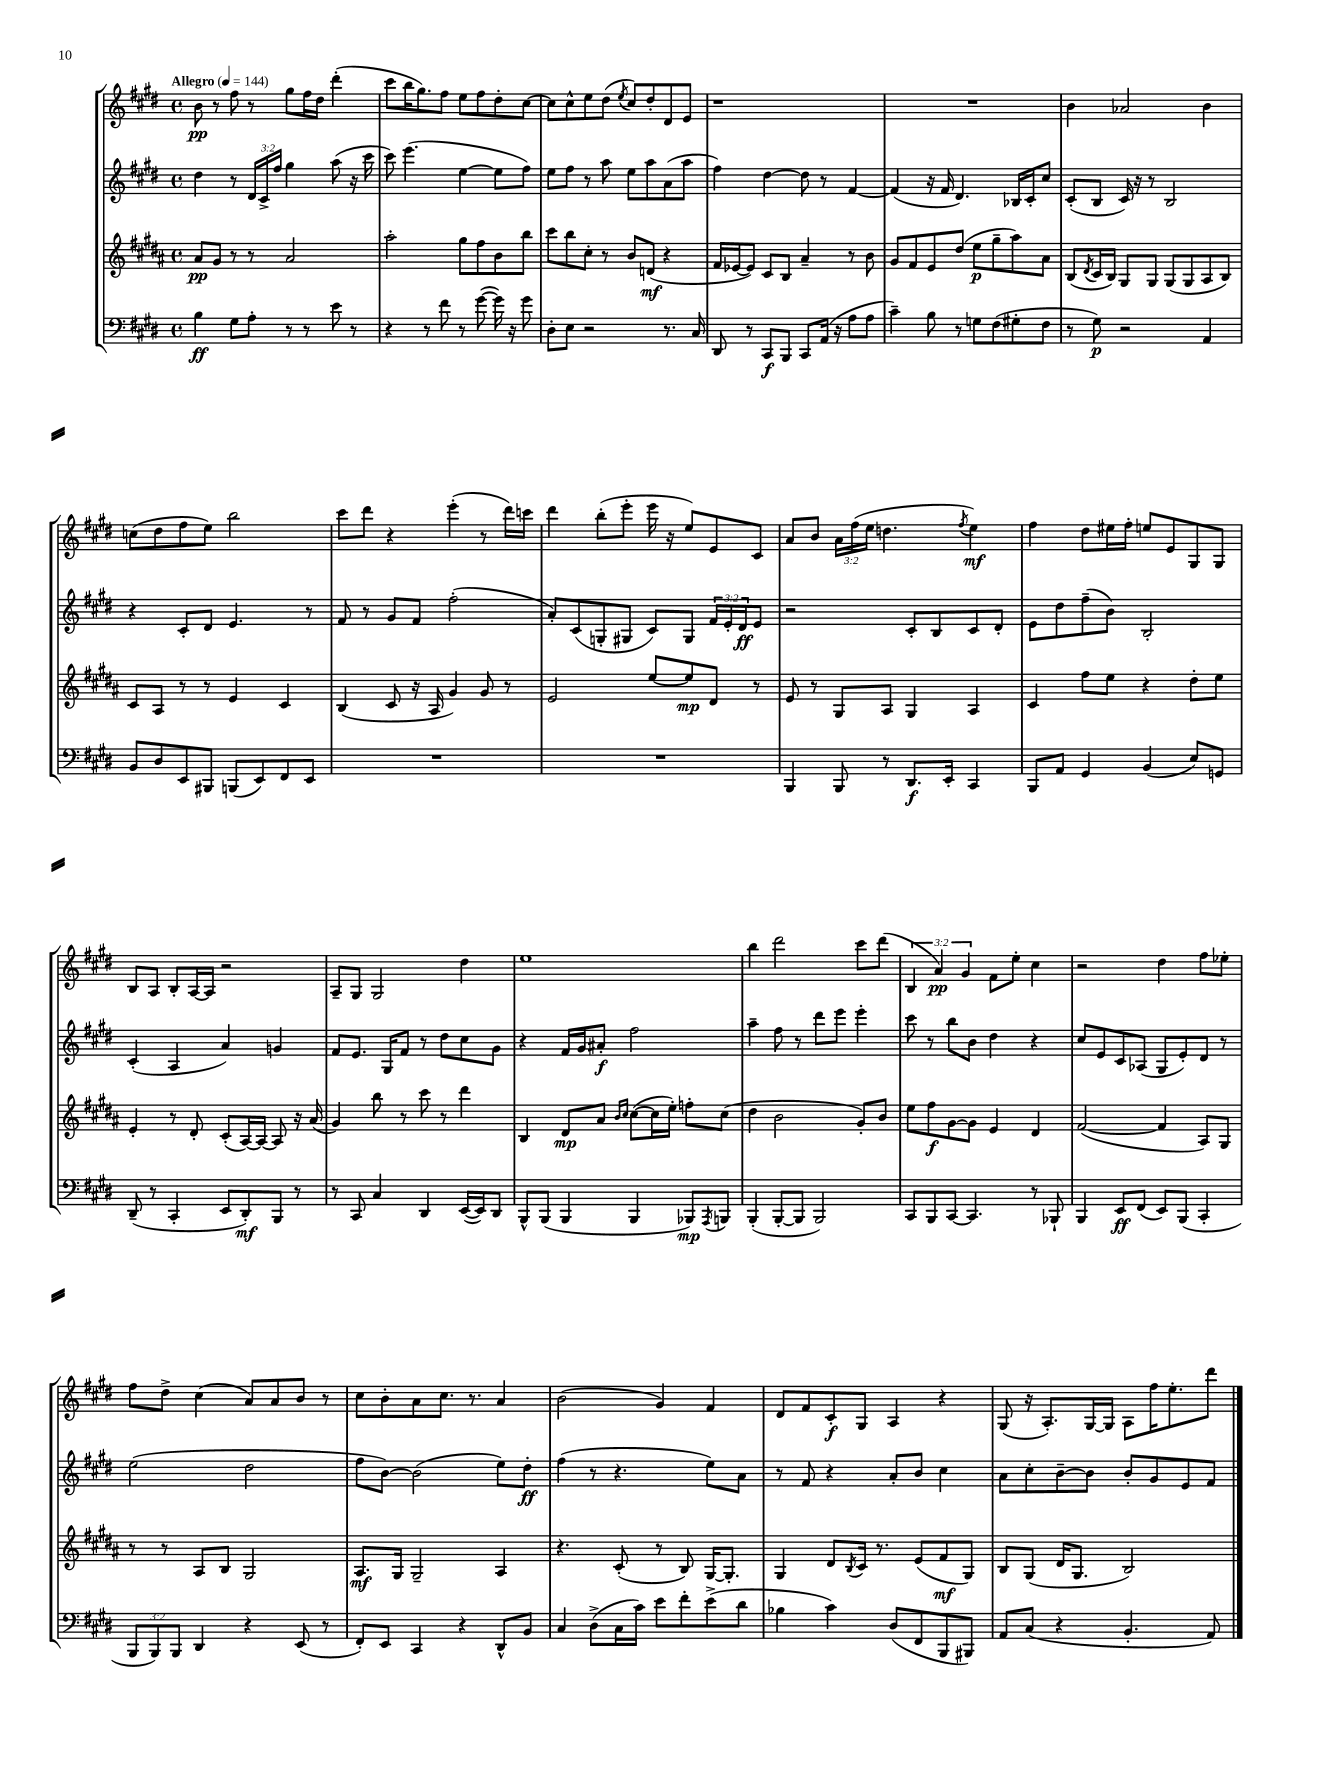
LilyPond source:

<<
\new StaffGroup <<
\new Staff = "s0" {
    \clef treble \key e \major \defaultTimeSignature \time 4/4 \override Staff.TupletNumber.text = #tuplet-number::calc-fraction-text \tempo "Allegro" 4 = 144
    b'8\pp r8 fis''8 r8 gis''8 fis''16 dis''16 dis'''4-.( |
    cis'''8 b''16 gis''8.) fis''8 e''8 fis''8 dis''8-. cis''8~ |
    cis''8 cis''8-^ e''8 dis''8( \acciaccatura { e''8 } cis''8) dis''8-. dis'8 e'8 |
    r1 |
    R1 |
    b'4 aes'2 b'4 |
    c''8( dis''8 fis''8 e''8) b''2 |
    cis'''8 dis'''8 r4 e'''4-.( r8 dis'''16) c'''16 |
    dis'''4 b''8-.( e'''8-. e'''16 r16 e''8) e'8 cis'8 |
    a'8 b'8 \tuplet 3/2 { a'16 fis''16( e''16 } d''4. \acciaccatura { fis''8 } e''4\mf) |
    fis''4 dis''8 eis''16 fis''16-. e''8 e'8 gis8 gis8 |
    b8 a8 b8-. a16~ a16 r2 |
    a8-- gis8 gis2 dis''4 |
    e''1 |
    b''4 dis'''2 cis'''8 dis'''8( |
    \tuplet 3/2 { b4 a'4\pp) gis'4 } fis'8 e''8-. cis''4 |
    r2 dis''4 fis''8 ees''8-. |
    fis''8 dis''8-> cis''4( a'8) a'8 b'8 r8 |
    cis''8 b'8-. a'8 cis''8. r8. a'4 |
    b'2( gis'4) fis'4 |
    dis'8 fis'8 cis'8-.\f gis8 a4 r4 |
    gis8( r16 a8.-.) gis16~ gis16 a8 fis''16 e''8.-. dis'''8 \bar "|." |
}
\new Staff = "s1" {
    \clef treble \key e \major \defaultTimeSignature \time 4/4 \override Staff.TupletNumber.text = #tuplet-number::calc-fraction-text
    dis''4 r8 \tuplet 3/2 { dis'16 cis'16-> fis''16 } gis''4 a''8( r16 cis'''16 |
    cis'''8) e'''4.( e''4~ e''8 fis''8) |
    e''8 fis''8 r8 a''8 e''8 a''8 a'8( a''8 |
    fis''4) dis''4~ dis''8 r8 fis'4~ |
    fis'4( r16 fis'16 dis'4.) bes16 cis'16-. cis''8 |
    cis'8-.( b8 cis'16) r16 r8 b2 |
    r4 cis'8-. dis'8 e'4. r8 |
    fis'8 r8 gis'8 fis'8 fis''2-.( |
    a'8-.) cis'8( g8-. gis8 cis'8) gis8 \tuplet 3/2 { fis'16 e'16-. dis'16\ff } e'8 |
    r2 cis'8-. b8 cis'8 dis'8-. |
    e'8 dis''8 fis''8--( b'8) b2-. |
    cis'4-.( a4 a'4) g'4 |
    fis'8 e'8. gis16 fis'8 r8 dis''8 cis''8 gis'8 |
    r4 fis'16 gis'16 ais'8-.\f fis''2 |
    a''4-- fis''8 r8 dis'''8 e'''8 e'''4-. |
    cis'''8 r8 b''8 b'8 dis''4 r4 |
    cis''8 e'8 cis'8 aes8( gis8 e'8-.) dis'8 r8 |
    e''2( dis''2 |
    fis''8 b'8~) b'2( e''8) dis''8-.\ff |
    fis''4( r8 r4. e''8) a'8 |
    r8 fis'8 r4 a'8-. b'8 cis''4 |
    a'8 cis''8-. b'8~-- b'8 b'8-. gis'8 e'8 fis'8 \bar "|." |
}
\new Staff = "s2" {
    \clef treble \key b \major \defaultTimeSignature \time 4/4
    ais'8\pp gis'8 r8 r8 ais'2 |
    ais''2-. gis''8 fis''8 b'8 b''8 |
    cis'''8 b''8 cis''8-. r8 b'8 d'8\mf( r4 |
    fis'16 ees'16~ ees'8) cis'8 b8 ais'4-- r8 b'8 |
    gis'8 fis'8 e'8 dis''8( e''8\p gis''8-- ais''8) ais'8 |
    b8( \acciaccatura { dis'8 } cis'16 b16) gis8 gis8 gis8( gis8 ais8 b8) |
    cis'8 ais8 r8 r8 e'4 cis'4 |
    b4( cis'8 r16 ais16 gis'4) gis'8 r8 |
    e'2 e''8~ e''8\mp dis'8 r8 |
    e'8 r8 gis8 ais8 gis4 ais4 |
    cis'4 fis''8 e''8 r4 dis''8-. e''8 |
    e'4-. r8 dis'8-. cis'8-.( ais16~) ais16~ ais8 r16 ais'16( |
    gis'4) b''8 r8 cis'''8 r8 dis'''4 |
    b4 dis'8\mp ais'8 \grace { b'16 cis''16 } cis''8~( cis''16 e''16-.) f''8-. cis''8( |
    dis''4 b'2 gis'8-.) b'8 |
    e''8 fis''8\f gis'8~ gis'8 e'4 dis'4 |
    fis'2~( fis'4 ais8) gis8 |
    r8 r8 ais8 b8 gis2 |
    ais8.\mf gis16 gis2-- ais4 |
    r4. cis'8-.( r8 b8) gis16~ gis8.-. |
    gis4 dis'8 \acciaccatura { b8 } cis'16 r8. e'8( fis'8\mf gis8) |
    b8 gis8( dis'16 gis8. b2) \bar "|." |
}
\new Staff = "s3" {
    \clef bass \key e \major \defaultTimeSignature \time 4/4 \override Staff.TupletNumber.text = #tuplet-number::calc-fraction-text
    b4\ff gis8 a8-. r8 r8 e'8 r8 |
    r4 r8 fis'8 r8 gis'8~( gis'16) r16 gis'8 |
    dis8-. e8 r2 r8. cis16 |
    dis,8 r8 cis,8\f b,,8 cis,8 a,16( r16 a8 a8 |
    cis'4--) b8 r8 g8 fis8( gis8-. fis8 |
    r8 gis8\p) r2 a,4 |
    b,8 dis8 e,8 bis,,8 b,,8( e,8) fis,8 e,8 |
    R1 |
    R1 |
    b,,4 b,,8 r8 dis,8.\f e,16-. cis,4 |
    b,,8 a,8 gis,4 b,4( e8) g,8 |
    dis,8--( r8 cis,4-. e,8 dis,8-.\mf) b,,8 r8 |
    r8 cis,8 cis4 dis,4 e,16~( e,16) dis,8 |
    b,,8-^ b,,8( b,,4 b,,4 bes,,8\mp) \acciaccatura { a,,8 } b,,8 |
    b,,4-.( b,,8~-. b,,8 b,,2) |
    cis,8 b,,8 cis,8~ cis,4. r8 bes,,8-! |
    b,,4 e,8\ff fis,8( e,8) b,,8( cis,4-. |
    \tuplet 3/2 { b,,8 b,,8) b,,8 } dis,4 r4 e,8( r8 |
    fis,8-.) e,8 cis,4 r4 dis,8-^ b,8 |
    cis4 dis8->( cis16 cis'16) e'8 fis'8-. e'8->( dis'8 |
    bes4 cis'4) dis8( fis,8 b,,8 bis,,8) |
    a,8 cis8( r4 b,4.-. a,8) \bar "|." |
}
>>
>>
\layout { \context { \Score \remove "Bar_number_engraver" } }
